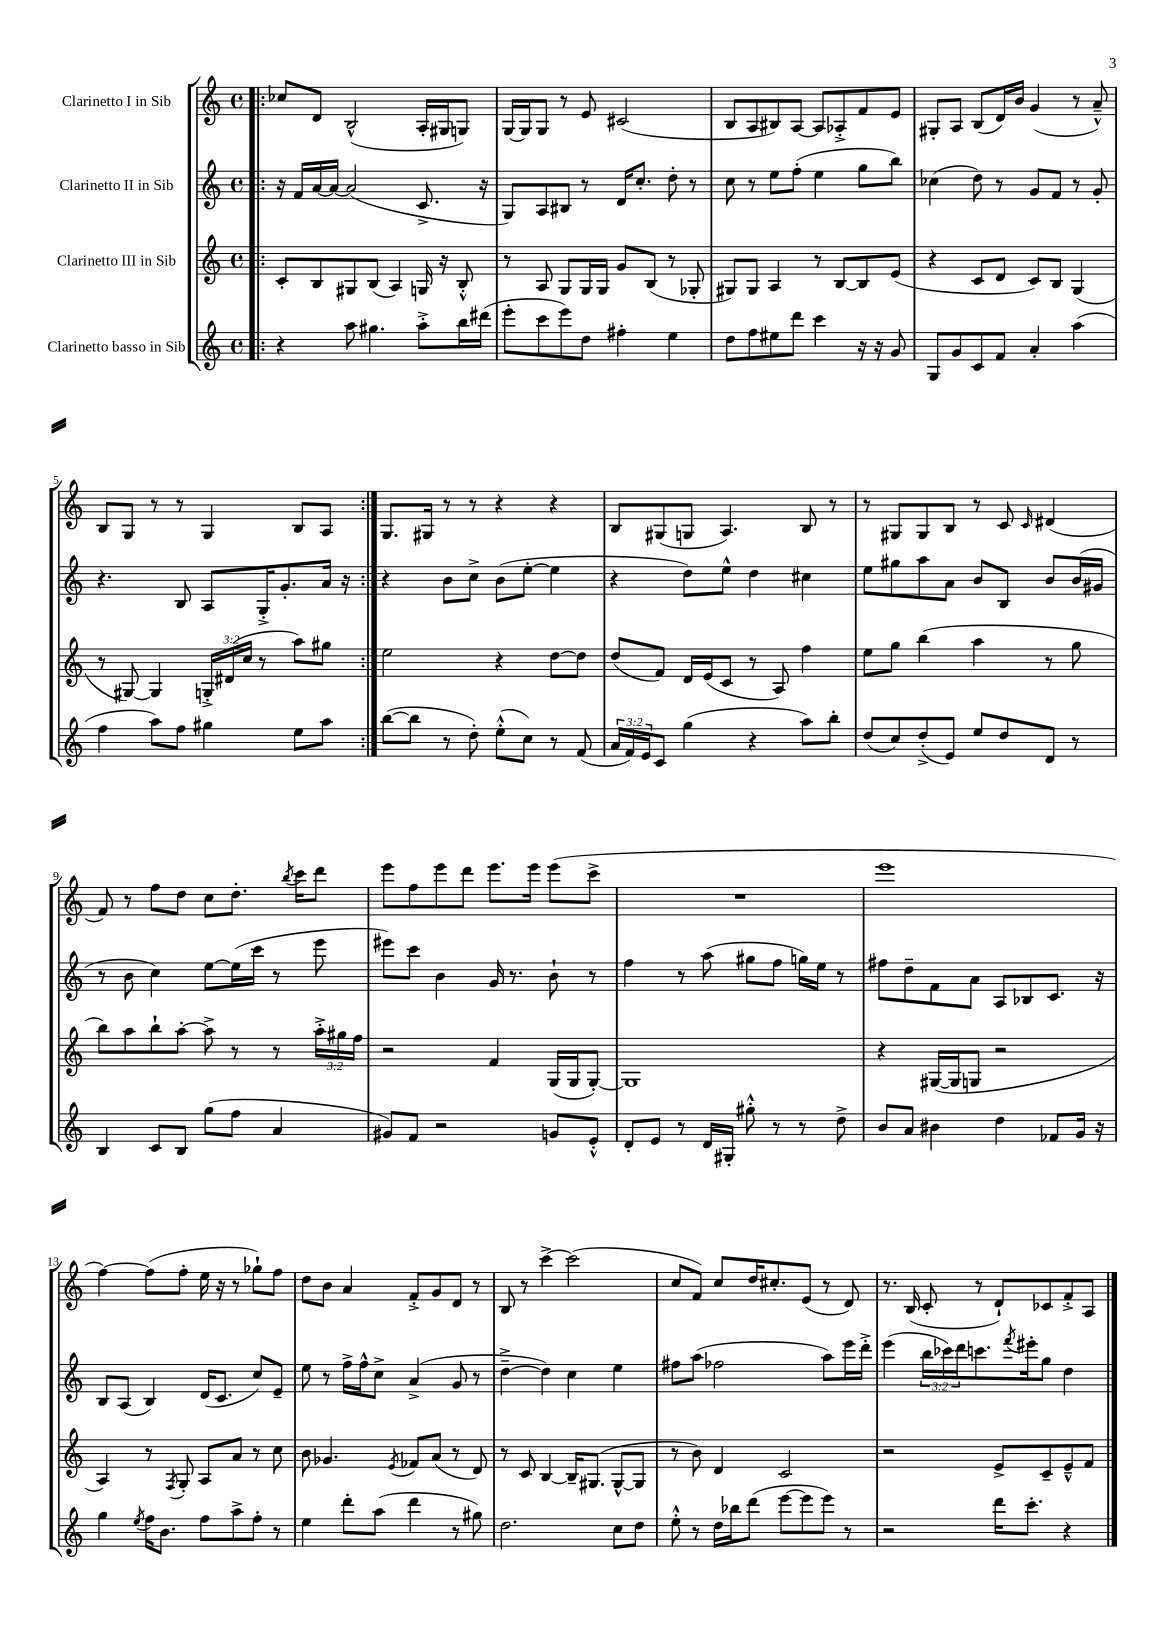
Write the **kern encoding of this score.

**kern	**kern	**kern	**kern
*part4	*part3	*part2	*part1
*staff4	*staff3	*staff2	*staff1
*I"Clarinetto basso in Sib	*I"Clarinetto III in Sib	*I"Clarinetto II in Sib	*I"Clarinetto I in Sib
*clefG2	*clefG2	*clefG2	*clefG2
*k[]	*k[]	*k[]	*k[]
*M4/4	*M4/4	*M4/4	*M4/4
*met(c)	*met(c)	*met(c)	*met(c)
=1!|:	=1!|:	=1!|:	=1!|:
4r	8c'/L	16r	8cc-X/L
.	.	16f/LL	.
.	8B/	[16a/	8d/J
.	.	16a/JJ_	.
8aa\	8G#X/	(2a/]	(2B^^/
4.gg#X\	(8B/J	.	.
.	4A/)	.	.
8aa'^\L	16Gn/	8.c^/	16A'/LL
.	16r	.	16G#X/J
16bb\L	8B'^^/	.	8Gn/J)
(16ddd#X\JJ	.	16r	.
=2	=2	=2	=2
8eee'\L	8r	8G/L)	[16G/LL
.	.	.	16G/J]
8ccc\	8A/	8A/	8G/J
8eee\)	8G/L	8B#X/J	8r
8dd\J	16G/L	8r	8e/
.	16G/JJ	.	.
4ff#X'\	8g/L	16d/KL	(2c#X/
.	.	8.cc'/J	.
.	(8B/J	.	.
4ee\	8r	8dd'\	.
.	8G-X'/	8r	.
=3	=3	=3	=3
8dd\L	8G#X/L)	8cc\	8B/L
8ff\	8G#/J	8r	8A/
8ee#X\	4A/	8ee\L	8B#X/)
8ddd\J	.	(8ff'\J	[8A/J
4ccc\	8r	4ee\	8A/L]
.	[8B/L	.	8A-X'^/
16r	8B/]	8gg\L	8f/
16r	.	.	.
8g/	(8e/J	8bb\J)	8e/J
=4	=4	=4	=4
8G/L	4r	(4cc-X\	8G#X'/L
8g/	.	.	8A/J
8c/	8c/L	8dd\)	(8B/L
8f/J	8d/J	8r	16d/L)
.	.	.	16b/JJ
4a'/	8c/L)	8g/L	(4g/
.	8B/J	8f/J	.
(4aa\	(4G/	8r	8r
.	.	8g'/	8a~^^/)
!!LO:LB:g=z
=5	=5	=5	=5
4ff\	8r	4.r	8B/L
.	[8G#X/)	.	8G/J
8aa\L)	4G#/]	.	8r
8ff\J	.	8B/	8r
4gg#X\	24Gn'^/LL	8A/L	4G/
.	(24d#X/	.	.
.	24cc/JJ	.	.
.	8r	16G'^/K	.
.	.	8.g'/	.
8ee\L	8aa\L)	.	8B/L
8aa\J	8gg#X\J	16a/Jk	8A/J
.	.	16r	.
=6:|!	=6:|!	=6:|!	=6:|!
([8bb\L	2ee\	4r	8.G/L
8bb\J]	.	.	.
.	.	.	16G#X/Jk
8r	.	8b\L	8r
8dd'\)	.	8cc^\J	8r
(8ee'^^\L	4r	(8b\L	4r
8cc\J)	.	[8ee'\J	.
8r	[8dd\L	4ee\]	4r
(8f/	8dd\J]	.	.
=7	=7	=7	=7
24a/LL	(8dd/L	4r	8B/L
24f/)	.	.	.
24e/J	.	.	.
8c/J	8f/J)	.	(8G#X/
(4gg\	16d/LL	8dd\L)	8Gn/J
.	(16e/J	.	.
.	8c/J	8ee^^\J	4.A/)
4r	8r	4dd\	.
.	8A/)	.	.
8aa\L)	4ff\	4cc#X\	8B/
8bb'\J	.	.	8r
=8	=8	=8	=8
(8dd/L	8ee\L	8ee\L	8r
8cc/)	8gg\J	8gg#X\	8G#X/L
(8dd'^/	(4bb\	8aa\	8G#/
8e/J)	.	8a\J	8B/J
8ee/L	4aa\	8b/L	8r
8dd/	.	8B/J	8c/
.	.	.	16qqc/
8d/J	8r	8b/L	(4d#X/
8r	8gg\	(16b/L	.
.	.	16g#X/JJ	.
!!LO:LB:g=z
=9	=9	=9	=9
4B/	8bb\L)	8r	8f/)
.	8aa\	8b\	8r
8c/L	8bb`\	4cc\)	8ff\L
8B/J	[8aa'\J	.	8dd\J
(8gg\L	8aa^\]	[8ee\L	8cc\L
8ff\J	8r	(16ee\L]	8.dd'\J
.	.	16ccc\JJ	.
4a/	8r	8r	.
.	.	.	8qbb/
.	.	.	16ccc\KL
.	24aa'^\LL	8eee\	8ddd\J
.	24gg#X\	.	.
.	24ff\JJ	.	.
=10	=10	=10	=10
8g#X/L)	2r	8eee#X\L)	8eee\L
8f/J	.	8ccc\J	8ff\
2r	.	4b\	8eee\
.	.	.	8ddd\J
.	4f/	16g/	8.eee\L
.	.	8.r	.
.	.	.	16eee\Jk
8gn/L	(16G/LL	8b`\	(8eee\L
.	16G/J	.	.
8e'^^/J	[8G'/J)	8r	8ccc^\J
=11	=11	=11	=11
8d'/L	1G]	4ff\	1r
8e/J	.	.	.
8r	.	8r	.
16d/LL	.	(8aa\	.
16G#X'/JJ	.	.	.
8gg#X'^^\	.	8gg#X\L	.
8r	.	8ff\J	.
8r	.	16ggn\LL)	.
.	.	16ee\JJ	.
8dd^\	.	8r	.
=12	=12	=12	=12
8b/L	4r	8ff#X\L	1eee
8a/J	.	8dd~\	.
4b#X\	([16G#X/LL	8f\	.
.	16G#/J]	.	.
.	8Gn/J	8a\J	.
4dd\	2r	8A/L	.
.	.	8B-X/	.
8f-X/L	.	8.c/J	.
16g/Jk	.	.	.
16r	.	16r	.
!!LO:LB:g=z
=13	=13	=13	=13
4gg\	4A/)	8B/L	[4ff\)
.	.	(8A/J	.
8qee/	.	.	.
16ff\KL	8r	4B/)	(8ff\L]
8.b\J	.	.	.
.	8qF/	.	.
.	8G'/	.	8ff'\J
8ff\L	8A/L	(16d/KL	16ee\
.	.	8.c/J	16r
8aa^\	8a/J	.	8r
8ff'\J	8r	8cc/L)	8gg-X`\L)
8r	8cc\	8e~/J	8ff\J
=14	=14	=14	=14
4ee\	8b\	8ee\	8dd\L
.	4.g-X/	8r	8b\J
8ddd'\L	.	16ff^\LL	4a/
.	.	16ff^^\J	.
(8aa\J	.	8cc^\J	.
.	8qe/	.	.
4ddd\	8f-X/L	(4a^/	8f'^/L
.	(8a/J	.	8g/
8r	8r	8g/	8d/J
8gg#X\)	8d/)	8r	8r
=15	=15	=15	=15
2.dd\	8r	[4dd~^\	8B/
.	8c/	.	8r
.	[4B/	4dd\])	[4ccc^\
.	16B~/KL]	4cc\	(2ccc\]
.	(8.G#X/J	.	.
8cc\L	[8G#^^/L	4ee\	.
8dd\J	8G#/J]	.	.
=16	=16	=16	=16
8ee'^^\	8r	8ff#X\L	8cc/L
8r	8b\)	(8aa\J	8f/J)
16dd\LL	4d/	2ff-X\	8cc/L
16bb-X\J	.	.	.
(8ddd\J	.	.	16dd/K
.	.	.	8.cc#X'/
[8eee\L	2c/	.	.
8eee\]	.	.	(8e/J
8eee\J)	.	8aa\L)	8r
8r	.	16eee\L	8d/)
.	.	16ddd'^\JJ	.
=17	=17	=17	=17
2r	2r	(4eee\	8.r
.	.	.	(16B/
.	.	24bb\LL	8c'/
.	.	24ccc-X\)	.
.	.	24ddd\J	.
.	.	8.cccn\	8r
16ddd\KL	8e^/L	.	8d`/L)
.	.	8qfff/	.
8.ccc'\J	.	16eee#X'\k	.
.	8c~/	8gg\J	8c-X/
4r	8e~^^/	4dd\	8f'^/
.	8f/J	.	8A/J
==	==	==	==
*-	*-	*-	*-
